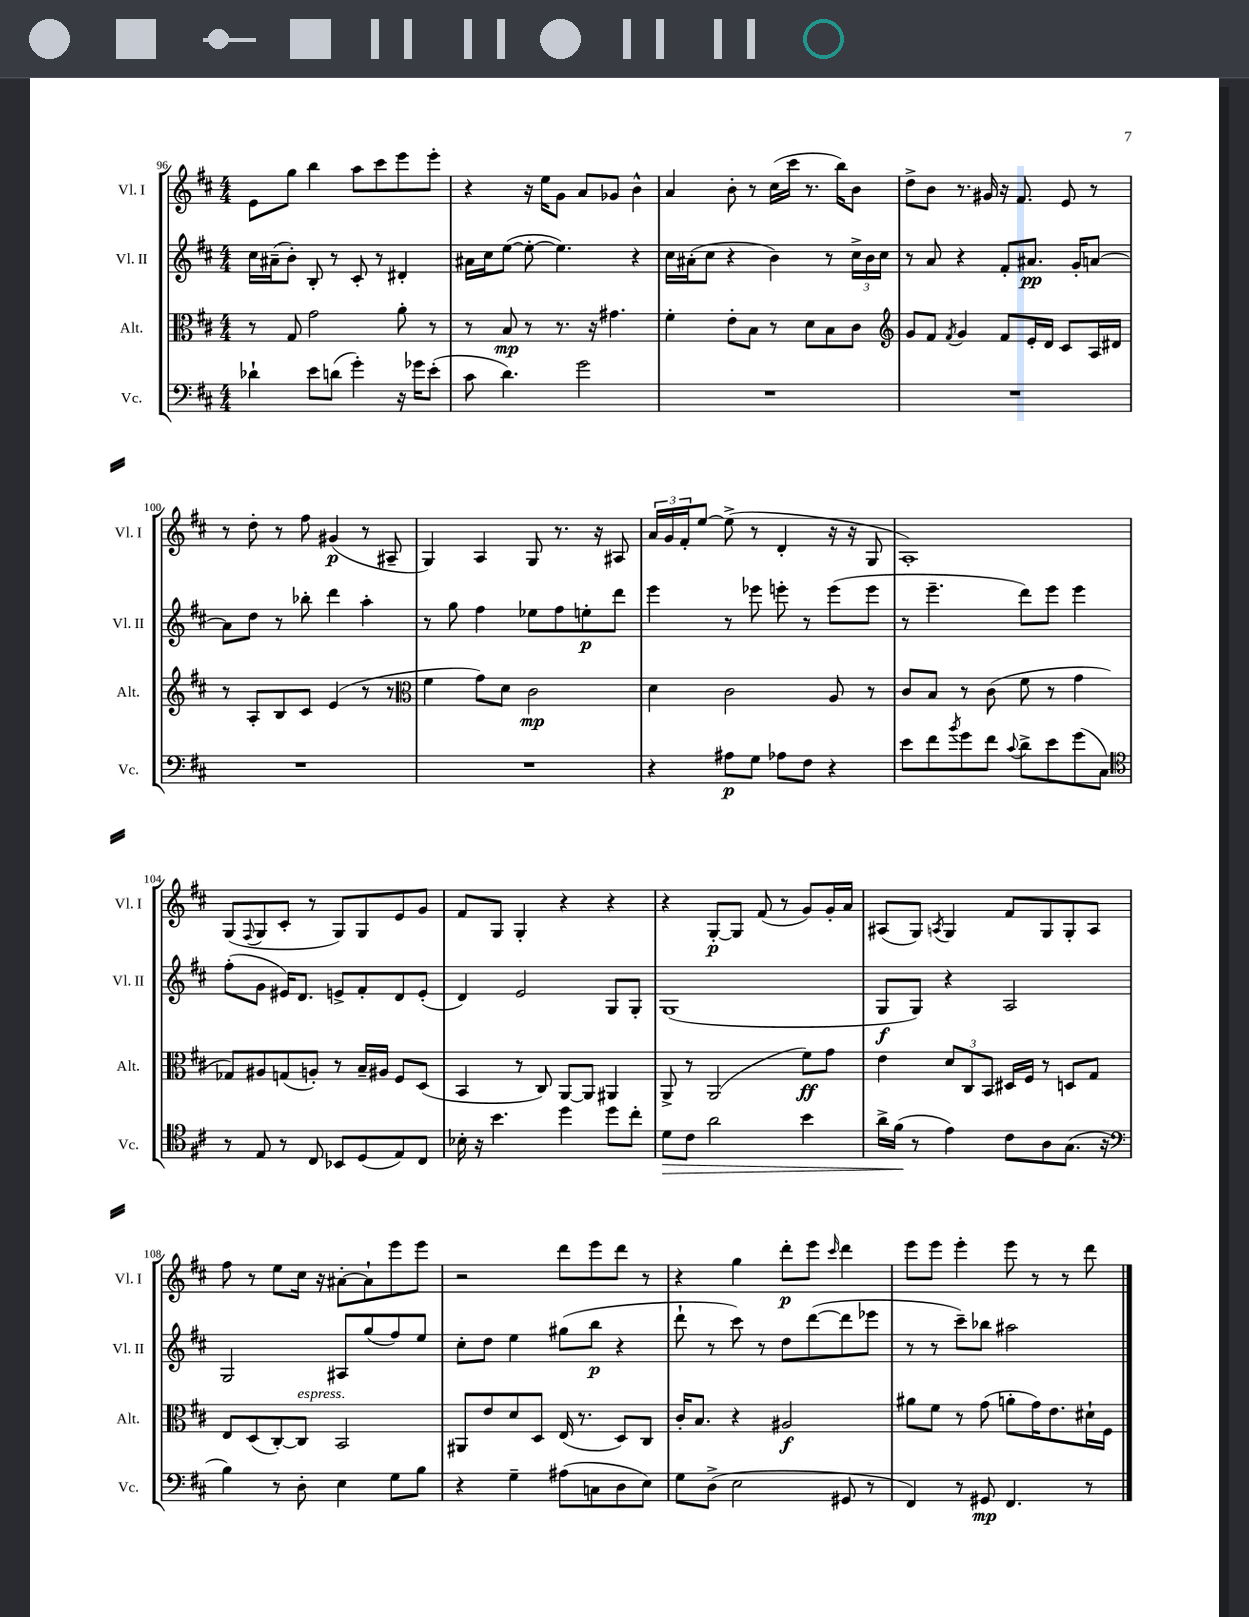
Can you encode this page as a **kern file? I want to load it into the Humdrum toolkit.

**kern	**dynam	**kern	**dynam	**kern	**dynam	**kern	**dynam
*part4	*part4	*part3	*part3	*part2	*part2	*part1	*part1
*staff4	*staff4	*staff3	*staff3	*staff2	*staff2	*staff1	*staff1
*I"Vc.	*	*I"Alt.	*	*I"Vl. II	*	*I"Vl. I	*
*I'Vc.	*	*I'Alt.	*	*I'Vl. II	*	*I'Vl. I	*
*clefF4	*	*clefC3	*	*clefG2	*	*clefG2	*
*k[f#c#]	*	*k[f#c#]	*	*k[f#c#]	*	*k[f#c#]	*
*M4/4	*	*M4/4	*	*M4/4	*	*M4/4	*
=96	=96	=96	=96	=96	=96	=96	=96
4d-X`\	.	8r	.	16cc#\LL	.	8e\L	.
.	.	.	.	(16a#X~\J	.	.	.
.	.	8G/	.	8b'\J)	.	8gg\J	.
8e\L	.	2g\	.	8B'/	.	4bb\	.
(8dn\J	.	.	.	8r	.	.	.
4g'\)	.	.	.	8c#'/	.	8aa\L	.
.	.	.	.	8r	.	8ccc#\	.
16r	.	8a'\	.	4d#X'/	.	8eee\	.
16g-X\KL	.	.	.	.	.	.	.
(8e'\J	.	8r	.	.	.	8eee'\J	.
=97	=97	=97	=97	=97	=97	=97	=97
8c#\	.	8r	.	16a#X\LL	.	4r	.
.	.	.	.	16cc#\J	.	.	.
4.d\)	.	8B/	mp	([8ee\J	.	.	.
.	.	8r	.	8ee'\_	.	16r	.
.	.	.	.	.	.	16ee\KL	.
.	.	8.r	.	4.ee\])	.	8g\J	.
2g\	.	.	.	.	.	8a/L	.
.	.	16r	.	.	.	.	.
.	.	4.g#X\	.	.	.	8g-X/J	.
.	.	.	.	4r	.	4b^^\	.
=98	=98	=98	=98	=98	=98	=98	=98
1r	.	4f#'\	.	16cc#\LL	.	4a/	.
.	.	.	.	(16a#X'\J	.	.	.
.	.	.	.	8cc#\J	.	.	.
.	.	8e'\L	.	4r	.	8b'\	.
.	.	8B\J	.	.	.	8r	.
.	.	8r	.	4b\)	.	(16cc#\LL	.
.	.	.	.	.	.	16ccc#\JJ	.
.	.	8d\L	.	.	.	8.r	.
.	.	8B\	.	8r	.	.	.
.	.	.	.	.	.	16bb\KL)	.
.	.	8c#\J	.	24cc#^\LL	.	8b\J	.
.	.	.	.	24b\	.	.	.
.	.	.	.	24cc#\JJ	.	.	.
=99	=99	=99	=99	=99	=99	=99	=99
*	*	*clefG2	*	*	*	*	*
1r	.	8g/L	.	8r	.	8dd^\L	.
.	.	8f#/J	.	8a/	.	8b\J	.
.	.	8qf#/	.	.	.	.	.
.	.	4g/	.	4r	.	8.r	.
.	.	.	.	.	.	16g#X/	.
.	.	8f#/L	.	8f#'/L	.	16r	.
.	.	.	.	.	.	8.f#/	.
.	.	16e'/L	.	8.a#X/J	pp	.	.
.	.	16d/JJ	.	.	.	.	.
.	.	8c#/L	.	.	.	8e/	.
.	.	.	.	16g'/KL	.	.	.
.	.	16A/L	.	[8an/J	.	8r	.
.	.	16d#X/JJ	.	.	.	.	.
!!LO:LB:g=z
=100	=100	=100	=100	=100	=100	=100	=100
1r	.	8r	.	8a\L]	.	8r	.
.	.	8A'/L	.	8dd\J	.	8dd'\	.
.	.	8B/	.	8r	.	8r	.
.	.	8c#/J	.	8bb-X'\	.	8ff#\	.
.	.	(4e/	.	4ddd\	.	(4g#X/	p
.	.	8r	.	4aa'\	.	8r	.
.	.	8r	.	.	.	8A#X~/	.
=101	=101	=101	=101	=101	=101	=101	=101
*	*	*clefC3	*	*	*	*	*
1r	.	4f#\	.	8r	.	4G/)	.
.	.	.	.	8gg\	.	.	.
.	.	8g\L)	.	4ff#\	.	4A/	.
.	.	8d\J	.	.	.	.	.
.	.	2c#\	mp	8ee-X\L	.	8G/	.
.	.	.	.	8ff#\	.	8.r	.
.	.	.	.	8een'\	p	.	.
.	.	.	.	.	.	16r	.
.	.	.	.	8ddd\J	.	8A#X/	.
=102	=102	=102	=102	=102	=102	=102	=102
4r	.	4d\	.	4eee\	.	24a/LL	.
.	.	.	.	.	.	24g/	.
.	.	.	.	.	.	24f#'/J	.
.	.	.	.	.	.	[8ee/J	.
8A#X\L	p	2c#\	.	8r	.	(8ee^\]	.
8G\J	.	.	.	8eee-X\	.	8r	.
8A-X\L	.	.	.	8eeen'\	.	4d'/	.
8F#\J	.	.	.	8r	.	.	.
4r	.	8A/	.	(8eee\L	.	16r	.
.	.	.	.	.	.	16r	.
.	.	8r	.	8eee\J	.	8G/	.
=103	=103	=103	=103	=103	=103	=103	=103
8e\L	.	8c#/L	.	8r	.	1A')	.
8f#\	.	8B/J	.	4.eee~\	.	.	.
8qb/	.	.	.	.	.	.	.
8g\	.	8r	.	.	.	.	.
8f#\J	.	(8c#\	.	.	.	.	.
8qqc#/	.	.	.	.	.	.	.
8d^\L	.	8f#\	.	8ddd\L)	.	.	.
8e\	.	8r	.	8eee\J	.	.	.
(8g\	.	4g\	.	4eee\	.	.	.
8C#\J)	.	.	.	.	.	.	.
!!LO:LB:g=z
=104	=104	=104	=104	=104	=104	=104	=104
*clefC4	*	*	*	*	*	*	*
8r	.	8G-X/L)	.	(8ff#'\L	.	(8G/L	.
.	.	.	.	.	.	8qqF#/	.
8E/	.	8A#X/	.	8g\J	.	8G/	.
8r	.	(8Gn/	.	16e#X/KL)	.	8c#'/J	.
.	.	.	.	8.d/J	.	.	.
8C#/	.	8An'/J)	.	.	.	8r	.
8BB-X/L	.	8r	.	8en^/L	.	8G/L)	.
(8D/	.	16B~/LL	.	8f#'/	.	8G/	.
.	.	16A#X/JJ	.	.	.	.	.
8E/)	.	8F#/L	.	8d/	.	8e/	.
8C#/J	.	(8D/J	.	(8e'/J	.	8g/J	.
=105	=105	=105	=105	=105	=105	=105	=105
16B-X'\	.	4BB/	.	4d/)	.	8f#/L	.
16r	.	.	.	.	.	.	.
4.b\	.	.	.	.	.	8G/J	.
.	.	8r	.	2e/	.	4G'/	.
.	.	8C#/)	.	.	.	.	.
4dd\	.	[8AA/L	.	.	.	4r	.
.	.	8AA/J]	.	.	.	.	.
8dd\L	.	4AA#X/	.	8G/L	.	4r	.
8cc#'\J	.	.	.	8G'/J	.	.	.
=106	=106	=106	=106	=106	=106	=106	=106
!	!LO:HP:b	!	!	!	!	!	!
8d\L	>	8AA^/	.	(1G	.	4r	.
8c#\J	.	8r	.	.	.	.	.
2a\	.	(2AA/	.	.	.	[8G'/L	p
.	.	.	.	.	.	8G/J]	.
.	.	.	.	.	.	(8f#/	.
.	.	.	.	.	.	8r	.
4b\	.	8f#\L)	ff	.	.	8g/L)	.
.	.	8g\J	.	.	.	16g'/L	.
.	.	.	.	.	.	16a/JJ	.
=107	=107	=107	=107	=107	=107	=107	=107
16a^\LL	.	4e\	.	8G/L	f	(8A#X/L	.
(16f#\JJ	.	.	.	.	.	.	.
8r	]	.	.	8G/J)	.	8G/J)	.
.	.	.	.	.	.	8qAn/	.
4e\)	.	12d/L	.	4r	.	4G/	.
.	.	12C#/	.	.	.	.	.
.	.	12BB/J	.	.	.	.	.
8c#\L	.	16D#X/LL	.	2A/	.	8f#/L	.
.	.	16F#/JJ	.	.	.	.	.
8A\	.	8r	.	.	.	8G/	.
(8.G\J	.	8Dn/L	.	.	.	8G'/	.
.	.	8G/J	.	.	.	8A/J	.
16r	.	.	.	.	.	.	.
!!LO:LB:g=z
=108	=108	=108	=108	=108	=108	=108	=108
*clefF4	*	*	*	*	*	*	*
4B\)	.	8E/L	.	2G/	.	8ff#\	.
.	.	(8D/	.	.	.	8r	.
8r	.	[8C#'/)	.	.	.	8ee\L	.
!	!	!LO:TX:a:i:t=espress.	!	!	!	!	!
8D'\	.	8C#/J]	.	.	.	16cc#\Jk	.
.	.	.	.	.	.	16r	.
4E\	.	2BB/	.	8A#X/L	.	[8a#X'\L	.
.	.	.	.	(8gg/	.	8a#`\]	.
8G\L	.	.	.	8ff#/)	.	8eee\	.
8B\J	.	.	.	8ee/J	.	8eee\J	.
=109	=109	=109	=109	=109	=109	=109	=109
4r	.	8AA#X/L	.	8cc#'\L	.	2r	.
.	.	8e/	.	8dd\J	.	.	.
4G~\	.	8d/	.	4ee\	.	.	.
.	.	8D/J	.	.	.	.	.
(8A#X\L	.	(16E/	.	(8gg#X\L	.	8ddd\L	.
.	.	8.r	.	.	.	.	.
8Cn\	.	.	.	8bb\J	p	8eee\	.
8D\	.	8D/L)	.	4r	.	8ddd\J	.
8E\J)	.	8C#/J	.	.	.	8r	.
=110	=110	=110	=110	=110	=110	=110	=110
8G\L	.	16c#'/KL	.	8ddd`\	.	4r	.
.	.	8.B/J	.	.	.	.	.
(8D^\J	.	.	.	8r	.	.	.
2E\	.	4r	.	8ccc#\)	.	4gg\	.
.	.	.	.	8r	.	.	.
.	.	2A#X/	f	8dd\L	.	8ddd'\L	p
.	.	.	.	([8ddd\	.	8eee\J	.
.	.	.	.	.	.	16qqccc#/	.
8GG#X/	.	.	.	8ddd\]	.	4ddd\	.
8r	.	.	.	8eee-X\J	.	.	.
=111	=111	=111	=111	=111	=111	=111	=111
4FF#/)	.	8a#X\L	.	8r	.	8eee\L	.
.	.	8f#\J	.	8r	.	8eee\J	.
8r	.	8r	.	8ccc#~\L)	.	4eee'\	.
8GG#X/	mp	(8g\	.	8bb-X\J	.	.	.
4.FF#/	.	8an'\L	.	2aa#X\	.	8eee\	.
.	.	16g\K)	.	.	.	8r	.
.	.	8.e\	.	.	.	.	.
.	.	.	.	.	.	8r	.
8r	.	16d#X`\L	.	.	.	8ddd\	.
.	.	16F#\JJ	.	.	.	.	.
==	==	==	==	==	==	==	==
*-	*-	*-	*-	*-	*-	*-	*-
